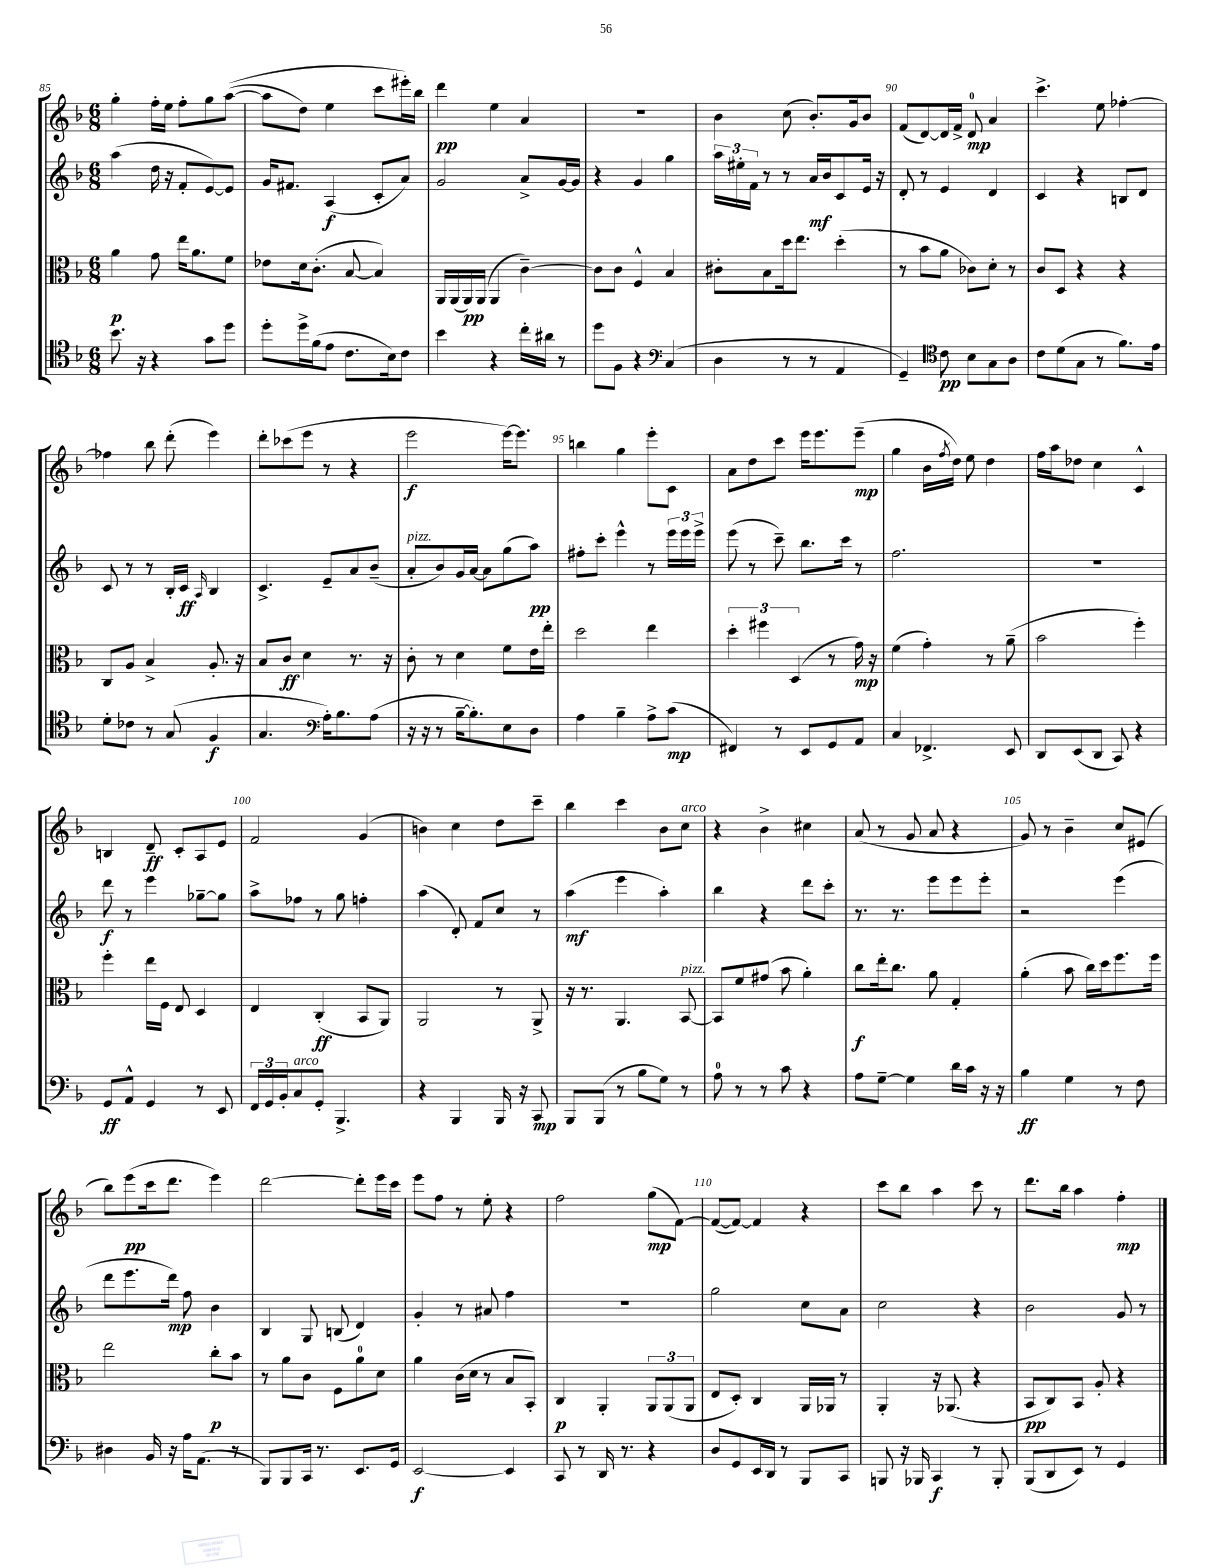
<<
\new StaffGroup <<
\new Staff = "s0" {
    \clef treble \key f \major \numericTimeSignature \time 6/8
    g''4-. f''16-. e''16 f''8-. g''8 a''8~(\( |
    a''8 d''8) e''4 c'''8 eis'''16-.\) bes''16 |
    d'''4\pp e''4 a'4 |
    r2. |
    bes'4 c''8( bes'8.-.) g'16 bes'8 |
    f'8( d'8~) d'16 f'16-> d'8-0\mp a'4 |
    c'''4.-> e''8 fes''4~-. |
    fes''4 bes''8 d'''8-.( e'''4) |
    d'''8-. ces'''8( e'''8 r8 r4 |
    e'''2\f e'''16~) e'''8. |
    b''4 g''4 e'''8-. c'8 |
    a'8 d''8 c'''8 e'''16 e'''8. e'''8--\mp( |
    g''4 bes'16 \acciaccatura { f''8 } d''16) e''8 d''4 |
    f''16 a''16 des''8 c''4 c'4-^ |
    b4 d'8--\ff c'8-. a8 e'8 |
    f'2 g'4( |
    b'4) c''4 d''8 c'''8-- |
    bes''4 c'''4 bes'8 c''8^\markup { \italic "arco" } |
    r4 bes'4-> cis''4 |
    a'8( r8 g'8 a'8 r4 |
    g'8) r8 bes'4-- c''8 eis'8( |
    bes''8) e'''8\pp( c'''16 d'''8. e'''4) |
    d'''2~ d'''8-. e'''16 c'''16 |
    e'''8 f''8 r8 e''8-. r4 |
    f''2 g''8\mp( f'8~) |
    f'8~( f'8~) f'4 r4 |
    c'''8 bes''8 a''4 c'''8 r8 |
    d'''8. bes''16 a''4 f''4-.\mp \bar "|." |
}
\new Staff = "s1" {
    \clef treble \key f \major \numericTimeSignature \time 6/8
    a''4( d''16 r16 f'8-. e'8~) e'8 |
    g'16 fis'8. a4\f( c'8-. a'8) |
    g'2 a'8-> g'16~ g'16 |
    r4 g'4 g''4 |
    \tuplet 3/2 { a''16 eis''16-. f'16 } r8 r8 a'16\mf bes'16 c'8 e'16 r16 |
    d'8-. r8 e'4 d'4 |
    c'4 r4 b8 d'8 |
    c'8 r8 r8 bes16-. c'16\ff \grace { a16 } bes4 |
    c'4.-> e'8-- a'8 bes'8--( |
    a'8-.^\markup { \italic "pizz." } bes'8) g'16 a'16~ a'8 g''8( a''8\pp) |
    fis''8-. c'''8-. e'''4-^ r8 \tuplet 3/2 { e'''16 e'''16 e'''16-> } |
    e'''8( r8 c'''8--) bes''8. c'''16 r8 |
    f''2. |
    R2. |
    d'''8\f r8 e'''4 ges''8~-- ges''8 |
    a''8-> fes''8 r8 g''8 f''4-. |
    a''4( d'8-.) f'8 c''8 r8 |
    a''4\mf( e'''4 a''4-.) |
    bes''4 r4 d'''8 c'''8-. |
    r8. r8. e'''8 e'''8 e'''8-. |
    r2 e'''4( |
    d'''8 e'''8. d'''16\mp) f''8 bes'4 |
    bes4 g8 b8( d'4) |
    g'4-. r8 ais'8 f''4 |
    R2. |
    g''2 c''8 a'8 |
    c''2 r4 |
    bes'2 g'8 r8 \bar "|." |
}
\new Staff = "s2" {
    \clef alto \key f \major \numericTimeSignature \time 6/8
    a'4\p g'8 e''16 a'8. f'8 |
    ees'8 d'16 c'8.-.( bes8~ bes4) |
    a,16 a,16( a,16\pp) a,16( a,4 c'4~--) |
    c'8 c'8 f4-^ bes4 |
    cis'8-. bes8 d''16 e''8. d''4-.( |
    r8 bes'8 a'8 ces'8) d'8-. r8 |
    c'8 d8 r4 r4 |
    c8 a8 bes4-> a8.-. r16 |
    bes8 c'8\ff d'4 r8. r16 |
    c'8-. r8 d'4 f'8 e'16 e''16-. |
    d''2 e''4 |
    \tuplet 3/2 { d''4-. fis''4 d4( } r8 g'16\mp) r16 |
    f'4( g'4-.) r8 a'8--( |
    bes'2 f''4-.) |
    f''4-. e''16 f16 e8 d4 |
    e4 c4-.\ff( bes,8 a,8) |
    a,2 r8 a,8-> |
    r16 r8. a,4. bes,8~^\markup { \italic "pizz." } |
    bes,8 f'8 gis'8( bes'8 a'4-.) |
    c''8\f e''16-. c''8. a'8 g4-. |
    a'4-.( bes'8 c''16) d''16 f''8. f''16 |
    e''2 c''8-.\p bes'8 |
    r8 a'8 c'8 f8 a'8-0 d'8 |
    a'4 c'16( d'16 r8 bes8 bes,8-.) |
    c4\p a,4-. \tuplet 3/2 { a,8 a,8( a,8 } |
    e8 d8-.) c4 a,16 aes,16 r8 |
    a,4-. r16 aes,8.( r4 |
    bes,8\pp c8) bes,8 a8-. r4 \bar "|." |
}
\new Staff = "s3" {
    \clef tenor \key f \major \numericTimeSignature \time 6/8
    bes'8. r16 r4 g'8 d''8 |
    d''8-. d''16-> f'16( e'8 c'8. bes16) c'8 |
    bes'4 r4 c''16-. ais'16 r8 |
    d''8 f8 r4 \clef bass c4( |
    d4 r8 r8 a,4 |
    g,4--) \clef tenor c'8\pp bes8 g8 a8 |
    c'8 d'8( g8 r8 f'8.) e'16 |
    d'8-. ces'8 r8 g8( f4\f |
    g4. \clef bass a16-.) bes8. a8( |
    r16 r16 r8 bes16~-- bes8.-.) e8 d8 |
    a4 bes4-- a8-> c'8\mp( |
    fis,4) r8 e,8 g,8 a,8 |
    c4 fes,4.-> e,8 |
    d,8 e,8( d,8 c,8) r4 |
    g,8\ff a,8-^ g,4 r8 e,8 |
    \tuplet 3/2 { f,16 g,16 bes,16-. } c8^\markup { \italic "arco" } g,8-. bes,,4.-> |
    r4 bes,,4 bes,,16 r16 c,8\mp |
    bes,,8 bes,,8( r8 bes8 g8) r8 |
    a8-0 r8 r8 c'8 r4 |
    a8 g8~-- g4 d'16 c'16 r16 r16 |
    bes4\ff g4 r8 f8 |
    dis4 bes,16 r16 a16 a,8.( r8 |
    bes,,8) bes,,8 c,16 r8. e,8. g,16 |
    e,2~\f e,4 |
    c,8 r8 d,16 r8. r4 |
    d8 g,8 e,16 d,16 r8 bes,,8 c,8 |
    b,,8 r16 bes,,16 c,4\f r8 bes,,8-. |
    bes,,8( d,8 e,8) r8 g,4 \bar "|." |
}
>>
>>
\layout { \context { \Score currentBarNumber = #85 \override BarNumber.break-visibility = ##(#f #t #t) barNumberVisibility = #(every-nth-bar-number-visible 5) } }
